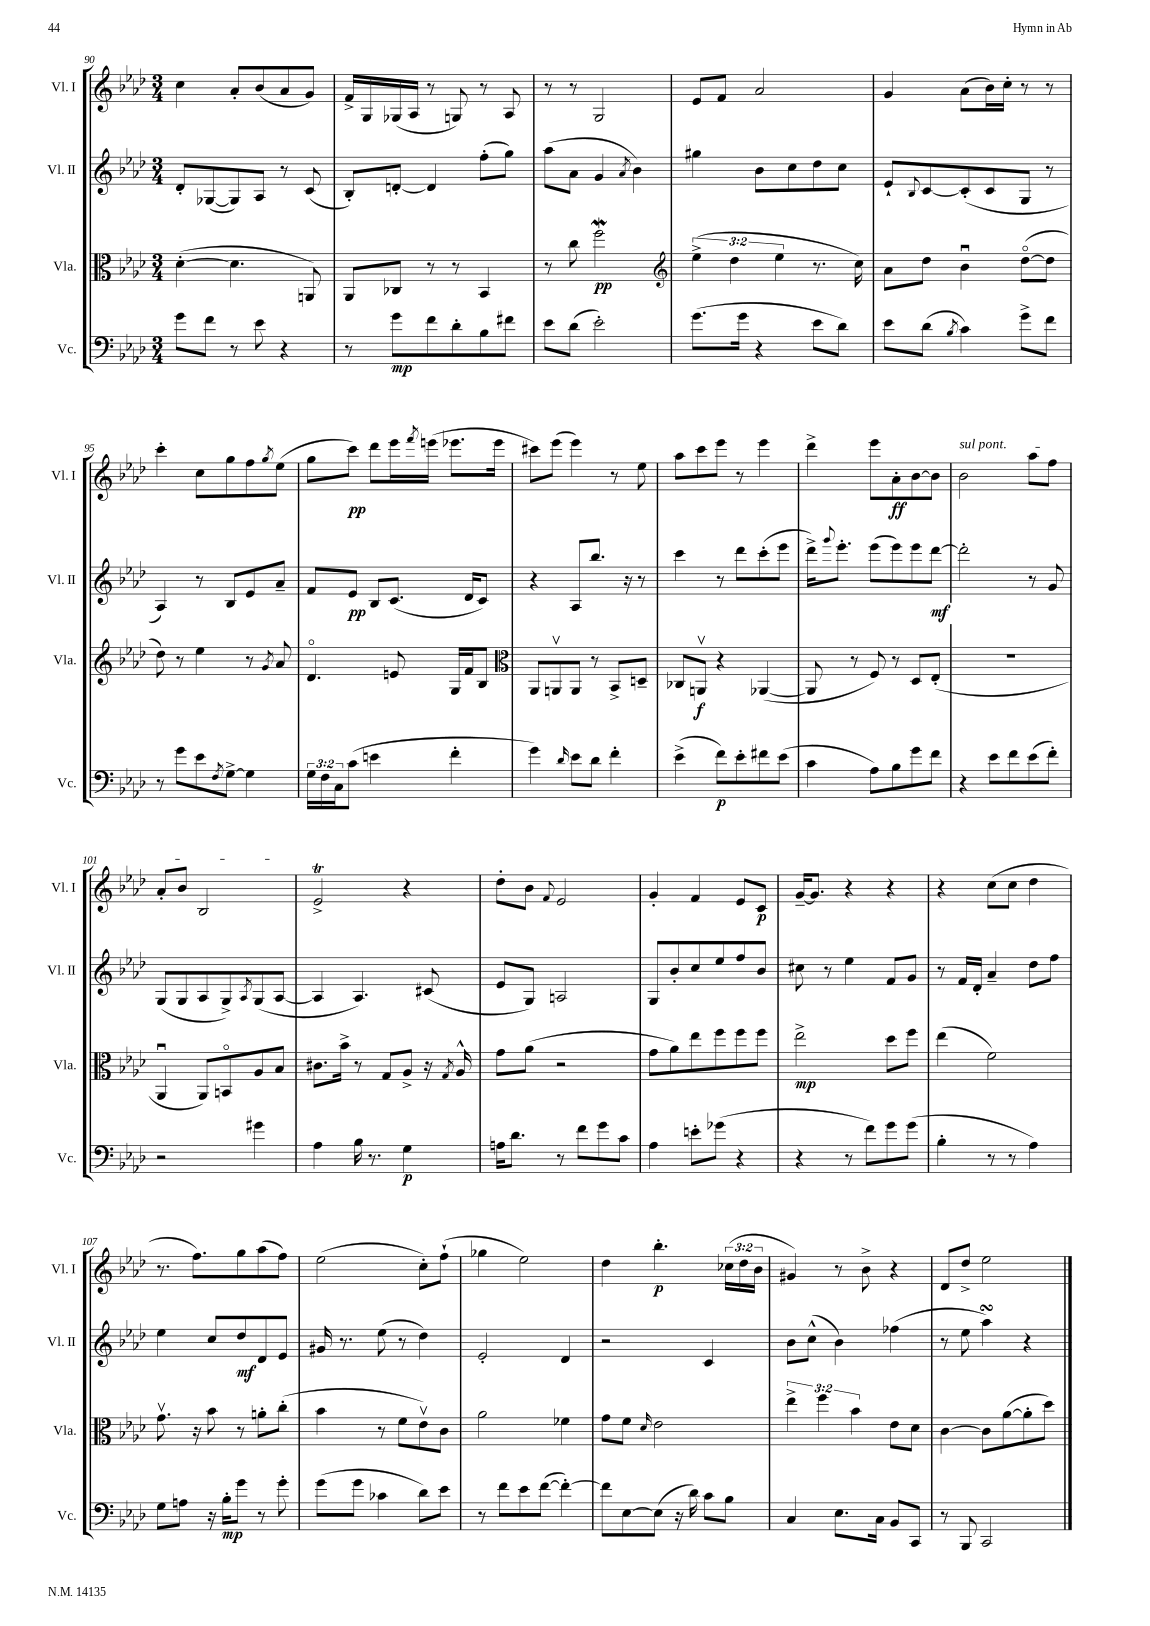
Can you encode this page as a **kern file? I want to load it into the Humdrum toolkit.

**kern	**kern	**kern	**kern
*staff4	*staff3	*staff2	*staff1
*clefF4	*clefC3	*clefG2	*clefG2
*k[b-e-a-d-]	*k[b-e-a-d-]	*k[b-e-a-d-]	*k[b-e-a-d-]
*M3/4	*M3/4	*M3/4	*M3/4
8g	([4d-'	8d-'	4cc
8f	.	([8G-	.
8r	4.d-]	8G-])	8a-'
8e-	.	8A-	(8b-
4r	.	8r	8a-
.	8AA)	(8c	8g)
=	=	=	=
8r	8AA-	8B-')	16f^
.	.	.	16G
8g	8C-	[8d'	(16G-
.	.	.	16A-
8f	8r	4d]	8r
8d-'	8r	.	8G)
8B-	4BB-	(8ff'	8r
8f#	.	8gg)	8A-
=	=	=	=
8e-	8r	(8aa-	8r
(8d-	8cc	8a-	8r
2e-')	2ff	4g	2G
.	.	8qa-	.
.	.	4b-)	.
=	=	=	=
*	*clefG2	*	*
(8.g	(6ee-^	4gg#	8e-
.	.	.	8f
.	6dd-	.	.
16g	.	.	.
4r	.	8b-	2a-
.	6ee-	.	.
.	.	8cc	.
8e-	8.r	8dd-	.
8d-)	.	8cc	.
.	16cc)	.	.
=	=	=	=
8e-	8a-	8e-`	4g
.	.	8qqB-	.
(8d-	8dd-	[8c	.
8qB-	.	.	.
4c)	4b-u	(8c']	(8a-
.	.	8c	16b-)
.	.	.	16cc'
8g^	([8dd-o	8G	8r
8f	8dd-]	8r	8r
=	=	=	=
8r	8dd-)	4A-)	4ccc'
8g	8r	.	.
8e-	4ee-	8r	8cc
8qF	.	.	.
[8G^	.	8B-	8gg
4G]	8r	8e-	8ff
.	8qg	.	8qgg
.	8a-	8a-~	(8ee-
=	=	=	=
24G	4.d-o	8f	8gg
24F	.	.	.
24C	.	.	.
(8c	.	8e-	8ccc)
4e	.	8B-	8ddd-
.	8e	(8.c	16eee-
.	.	.	8qfff
.	.	.	(16eee
4f'	16G	.	8.eee-
.	16f	16d-	.
.	8B-	8c)	.
.	.	.	16eee-
=	=	=	=
*	*clefC3	*	*
4g)	8AA-	4r	8ccc#)
.	8AAv	.	(8eee-
16qqd-	.	.	.
8e-	8AA	8A-	4eee-)
8d-	8r	8.bb-	.
4f'	8BB-^	.	8r
.	.	16r	.
.	8D~	8r	8ee-
=	=	=	=
(4e-^	8C-	4ccc	8aa-
.	8AAv	.	8ccc
8f)	4r	8r	8eee-
8e-'	.	8ddd-	8r
8f#	([4AA-	(8ccc'	4eee-
(8e-	.	8eee-	.
=	=	=	=
4c	8AA-]	16ddd-^)	4ddd-^
.	.	8qqggg	.
.	.	8.eee-'	.
.	8r	.	.
8A-)	8F)	(8eee-	8eee-
8B-	8r	8eee-)	8a-'
8g	8D-	8eee-	[8b-
8f	(8E-'	[8ddd-	8b-]
=	=	=	=
4r	2.r	2ddd-']	2b-
8e-	.	.	.
8f	.	.	.
(8e-	.	8r	8aa-
8f')	.	8g	8ff
=	=	=	=
2r	4AA-u	(8G	8a-'
.	.	8G	8b-
.	8AA-)	8A-	2B-
.	8BBo	8G^)	.
.	.	8qA-	.
4g#	8A-	(8G	.
.	8B-	[8A-	.
=	=	=	=
4A-	8.c#	4A-]	2e-^
.	16b-^	.	.
16B-	8r	4.A-)	.
8.r	.	.	.
.	8G	.	.
4G	8A-^	.	4r
.	16r	(8c#	.
.	8qG	.	.
.	16A-^^	.	.
=	=	=	=
16A	8g	8e-	8dd-'
8.d-	.	.	.
.	(8a-	8G)	8b-
.	.	.	8qqf
8r	2r	2A	2e-
8f	.	.	.
8g	.	.	.
8c	.	.	.
=	=	=	=
4A-	8g	8G	4g'
.	8a-)	8b-'	.
8e'	8ee-	8cc	4f
(8g-	8ff	8ee-	.
4r	8ff	8ff	8e-
.	8ff	8b-	8c
=	=	=	=
4r	2ee-^	8cc#	[16g~
.	.	.	8.g]
.	.	8r	.
8r	.	4ee-	4r
8f)	.	.	.
8g	8dd-	8f	4r
(8g	8ff	8g	.
=	=	=	=
4B-'	(4ee-	8r	4r
.	.	16f	.
.	.	16d-'	.
8r	2f)	4a-~	(8cc
8r	.	.	8cc
4A-)	.	8dd-	4dd-
.	.	8ff	.
=	=	=	=
8G	8.gv	4ee-	8.r
8A	.	.	.
.	16r	.	8.ff)
16r	8b-	8cc	.
16B-'	.	.	.
8g	8r	8dd-	8gg
8r	8a'	8d-	(8aa-
8g'	(8cc'	8e-	8ff)
=	=	=	=
(8g	4b-	16g#	(2ee-
.	.	8.r	.
8g	.	.	.
4c-	8r	(8ee-	.
.	8f	8r	.
8d-)	8e-v)	4dd-)	8cc')
8e-	8c	.	(8ff`
=	=	=	=
8r	2a-	2e-'	4gg-
8f	.	.	.
8e-	.	.	2ee-)
([8f	.	.	.
4f'_)	4f-	4d-	.
=	=	=	=
8f]	8g	2r	4dd-
[8E-	8f	.	.
.	16qqd-	.	.
(8E-]	2e-	.	4.bb-'
16r	.	.	.
16d-)	.	.	.
8c	.	4c	.
8B-	.	.	(24cc-
.	.	.	24dd-
.	.	.	24b-
=	=	=	=
4C	6ee-^	8b-	4g#)
.	.	(8cc^^	.
.	6ff	.	.
8.E-	.	4b-)	8r
.	6b-	.	.
.	.	.	8b-^
16C	.	.	.
8BB-	8e-	(4ff-	4r
8CC	8d-	.	.
=	=	=	=
8r	[4c	8r	8d-
8BBB-	.	8ee-	8dd-^
2CC	8c]	4aa-)	2ee-
.	([8a-	.	.
.	8a-']	4r	.
.	8dd-)	.	.
==	==	==	==
*-	*-	*-	*-
